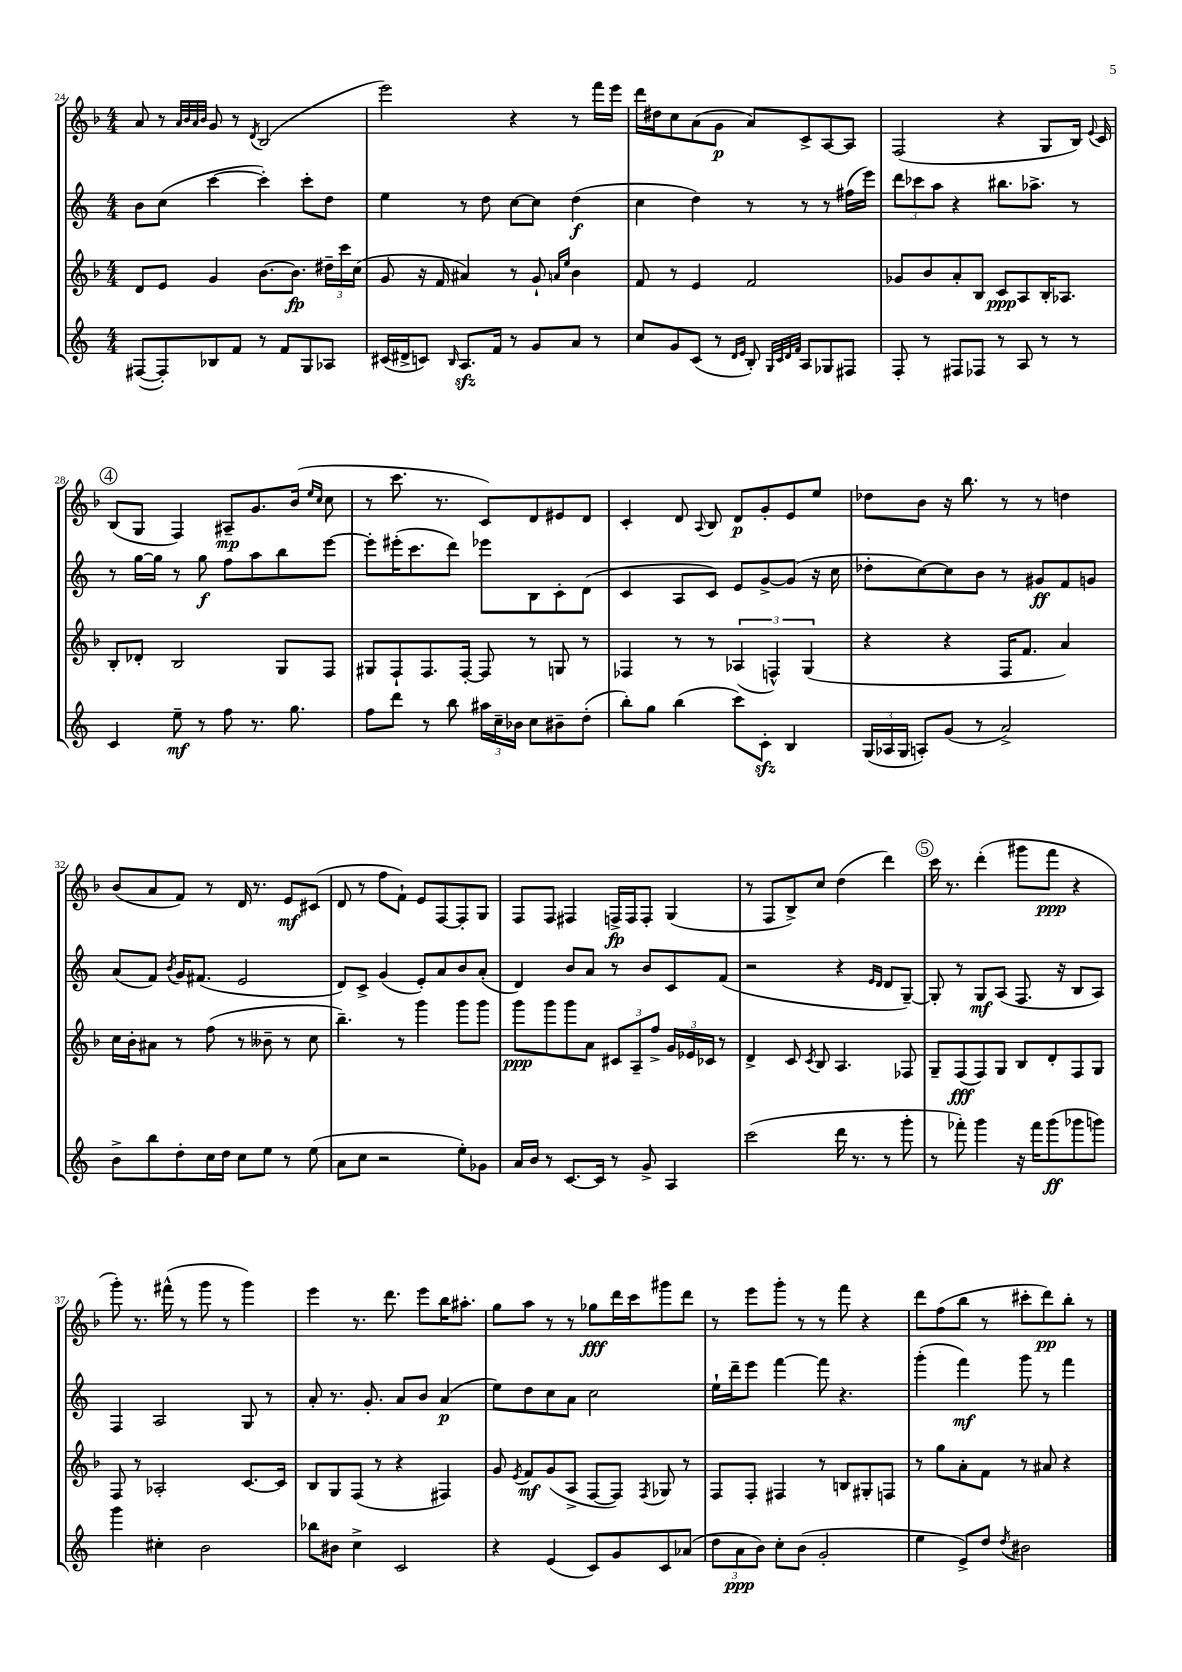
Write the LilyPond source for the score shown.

<<
\new StaffGroup <<
\new Staff = "s0" {
    \clef treble \key f \major \numericTimeSignature \time 4/4
    \autoBeamOff a'8 r8 \grace { a'32[ bes'32 a'32 bes'32] } g'8 r8 \acciaccatura { d'8 } bes2( |
    e'''2) r4 r8 f'''16[ e'''16] |
    d'''16[ dis''16 c''8 a'8( g'8]\p a'8[) c'8-> a8~ a8] |
    f2( r4 g8[ bes16]) \appoggiatura { e'8 } c'16 |
    \mark \markup { \circle "4" } bes8[( g8] f4) ais8[--\mp g'8. bes'16]( \grace { e''16[ c''16] } c''8 |
    r8 c'''8. r8. c'8[) d'8 eis'8 d'8] |
    c'4-. d'8 \appoggiatura { a8 } bes8 d'8[\p g'8-. e'8 e''8] |
    des''8[ bes'8] r16 bes''8. r8 r8 d''4 |
    bes'8[( a'8 f'8]) r8 d'16 r8. e'8[\mf cis'8]( |
    d'8 r8 f''8[ f'8]-!) e'8[ f8~ f8-. g8] |
    f8[ f8] fis4 f16[->\fp f16 f8]-. g4( |
    r8 f8[ bes8->) c''8] d''4( d'''4) |
    \mark \markup { \circle "5" } c'''16 r8. d'''4-.( gis'''8[ f'''8]\ppp r4 |
    g'''8-.) r8. fis'''16-^( r8 g'''8 r8 g'''4) |
    e'''4 r8. d'''8. e'''8[ bes''16 ais''8.]-. |
    g''8[ a''8] r8 r8 ges''8[\fff d'''16 c'''16 gis'''8 d'''8] |
    r8 e'''8[ g'''8]-. r8 r8 f'''8 r4 |
    d'''8[ f''8( bes''8] r8 cis'''8[-. d'''8\pp) bes''8]-. r8 \bar "|." |
}
\new Staff = "s1" {
    \clef treble \key c \major \numericTimeSignature \time 4/4
    \autoBeamOff b'8[ c''8]( c'''4~ c'''4-.) c'''8[-. d''8] |
    e''4 r8 d''8 c''8[~ c''8] d''4\f( |
    c''4 d''4) r8 r8 r8 fis''16[( e'''16]) |
    \tuplet 3/2 { d'''8[ ces'''8 a''8] } r4 bis''8.[ aes''8.]-> r8 |
    \mark \markup { \circle "4" } r8 g''16[~ g''16] r8 g''8\f f''8[ a''8 b''8 e'''8]~ |
    e'''8[-. eis'''16-.( c'''8. d'''8]) ees'''8[ b8 c'8-. d'8]( |
    c'4 a8[ c'8]) e'8[ g'8~-> g'8]( r16 c''16 |
    des''8[-. c''8~) c''8 b'8] r8 gis'8[\ff f'8 g'8] |
    a'8[( f'8]) \acciaccatura { b'8 } g'16[ fis'8.]( e'2 |
    d'8[) c'8]-> g'4( e'8[-.) a'8 b'8 a'8]-.( |
    d'4) b'8[ a'8] r8 b'8[ c'8 f'8]( |
    r2 r4 \grace { e'16[ d'16] } d'8[ g8]~--) |
    \mark \markup { \circle "5" } g8-. r8 g8[\mf a8]( f8. r16 b8[ a8]) |
    f4 a2 g8 r8 |
    a'8-. r8. g'8.-. a'8[ b'8] a'4\p( |
    e''8[) d''8 c''8 a'8] c''2 |
    e''16[-! d'''16-- e'''8] f'''4~ f'''8 r4. |
    g'''4-.( f'''4\mf) g'''8 r8 f'''4 \bar "|." |
}
\new Staff = "s2" {
    \clef treble \key f \major \numericTimeSignature \time 4/4
    \autoBeamOff d'8[ e'8] g'4 bes'8.[~ bes'8.]\fp \tuplet 3/2 { dis''16[-- c'''16 c''16]( } |
    g'8 r16 f'16 ais'4) r8 g'8-! \grace { a'16[ e''16] } bes'4 |
    f'8 r8 e'4 f'2 |
    ges'8[ bes'8 a'8-. bes8] c'8[\ppp a8 bes16-. aes8.] |
    \mark \markup { \circle "4" } bes8[-. des'8]-. bes2 g8[ f8] |
    gis8[ f8-! f8. f16]~-. f8 r8 g8 r8 |
    fes4 r8 r8 \tuplet 3/2 { aes4( f4-^) g4( } |
    r4 r4 f16[ f'8.] a'4) |
    c''16[ bes'16-. ais'8] r8 f''8( r8 beses'8-- r8 c''8 |
    bes''4.--) r8 g'''4 g'''8[ g'''8] |
    g'''8[\ppp g'''8 g'''8 a'8] \tuplet 3/2 { cis'8[ a8-- f''8]-> } \tuplet 3/2 { g'16[ ees'16 ces'16] } r8 |
    d'4-> c'8 \acciaccatura { c'8 } bes8 a4. fes8 |
    \mark \markup { \circle "5" } g8[-- f8\fff( f8) g8] bes8[ d'8-. f8 g8] |
    f8 r8 aes2-. c'8.[~ c'16] |
    bes8[ g8 f8]( r8 r4 fis4) |
    g'8 \acciaccatura { e'8 } f'8[\mf g'8( a8]-> f8[~ f8]) \acciaccatura { f8 } ges8 r8 |
    f8[ f8]-. fis4 r8 b8[ gis8-. f8] |
    r8 g''8[ a'8-. f'8] r8 ais'8 r4 \bar "|." |
}
\new Staff = "s3" {
    \clef treble \key c \major \numericTimeSignature \time 4/4
    \autoBeamOff fis8[~( fis8-.) bes8 f'8] r8 f'8[ g8 aes8] |
    cis'16[( dis'16-> c'8]) \grace { b16 } a8.[\sfz f'16] r8 g'8[ a'8] r8 |
    c''8[ g'8 c'8]( r8 \grace { d'16[ e'16] } b8-.) \grace { g32[ c'32 d'32 f'32] } a8[ ges8 fis8] |
    f8-. r8 fis8[ fes8] r8 a8 r8 r8 |
    \mark \markup { \circle "4" } c'4 e''8--\mf r8 f''8 r8. g''8. |
    f''8[ d'''8] r8 b''8 \tuplet 3/2 { ais''16[ c''16-- bes'16] } c''8[ bis'8-- d''8]-.( |
    b''8[-.) g''8] b''4( c'''8[) c'8]-.\sfz b4 |
    \tuplet 3/2 { g16[( aes16 g16] } a8[-.) g'8]( r8 a'2->) |
    b'8[-> b''8 d''8-. c''16 d''16] c''8[ e''8] r8 e''8( |
    a'8[ c''8] r2 e''8[-.) ges'8] |
    a'16[ b'16] r8 c'8.[~ c'16] r8 g'8-> a4 |
    c'''2( d'''16 r8. r8 g'''8-. |
    \mark \markup { \circle "5" } r8 fes'''8-.) g'''4 r16 fes'''16[ g'''8\ff( ges'''8 g'''8]) |
    g'''4 cis''4-. b'2 |
    bes''8[ bis'8] c''4-> c'2 |
    r4 e'4( c'8[) g'8 c'8 aes'8]( |
    \tuplet 3/2 { d''8[ a'8\ppp b'8]) } c''8[-. b'8]( g'2-. |
    e''4 e'8[->) d''8] \acciaccatura { d''8 } bis'2 \bar "|." |
}
>>
>>
\layout { \context { \Score currentBarNumber = #24 } }
